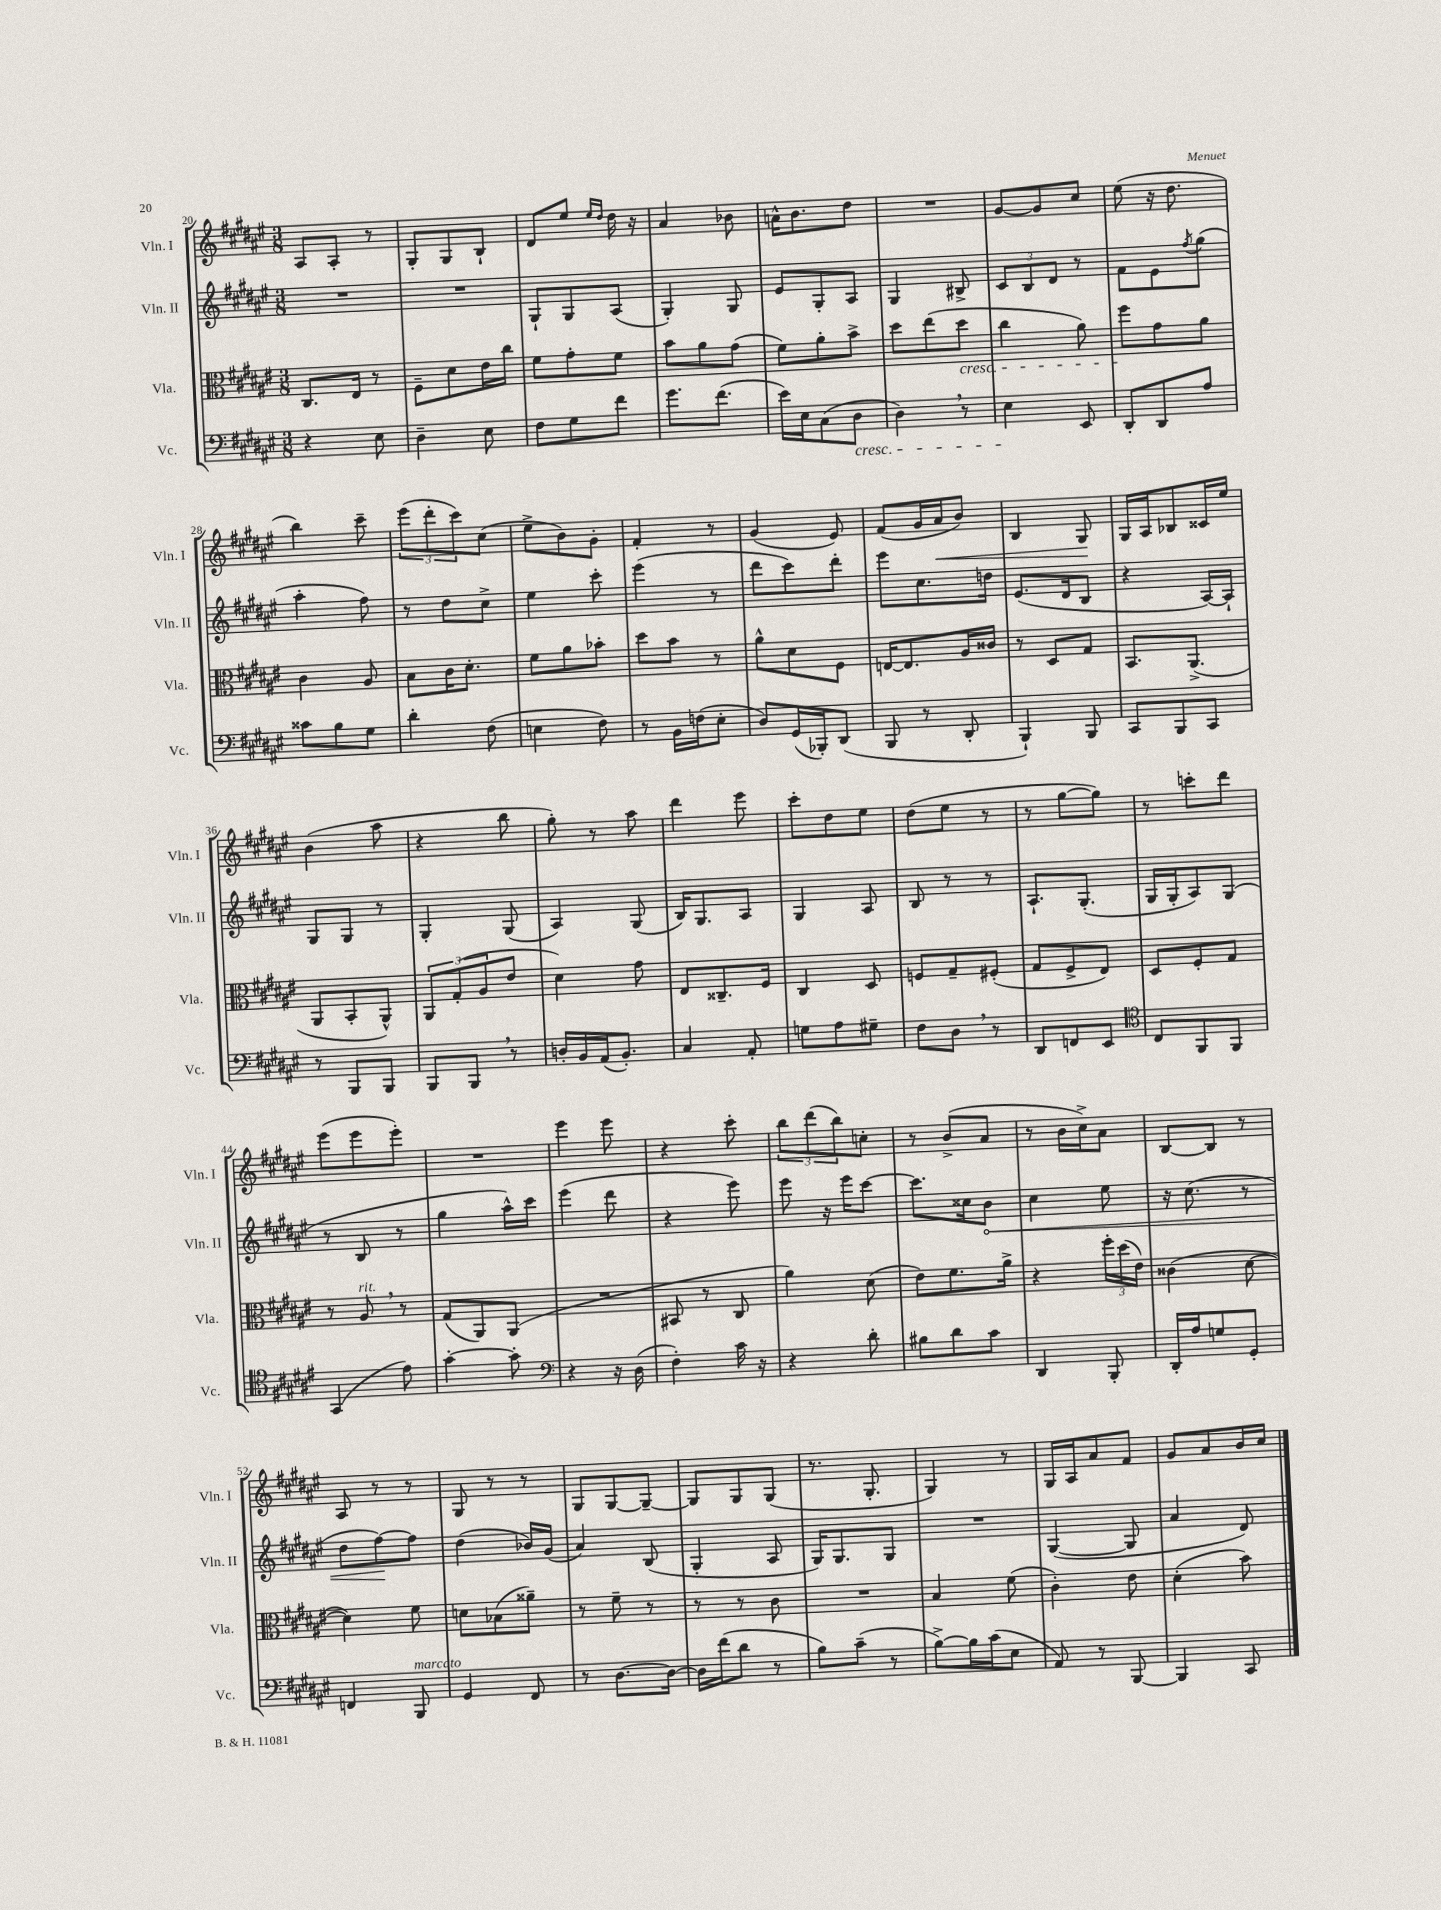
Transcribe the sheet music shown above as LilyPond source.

<<
\new StaffGroup <<
\new Staff = "s0" \with { instrumentName = "Vln. I" shortInstrumentName = "Vln. I" } {
    \clef treble \key fis \major \numericTimeSignature \time 3/8
    ais8 ais8-. r8 |
    gis8-. gis8 b8-! |
    dis'8 eis''8 \grace { eis''16 dis''16 } dis''16 r16 |
    ais'4 bes'8 |
    a'16-^ b'8. dis''8 |
    R4. |
    gis'8~ gis'8 cis''8 |
    eis''8( r16 dis''8. |
    b''4) cis'''8-- |
    \tuplet 3/2 { eis'''8( dis'''8-. cis'''8) } cis''8( |
    eis''8-> b'8) gis'8-. |
    fis'4-. r8 |
    gis'4( eis'8) |
    fis'8( gis'16 ais'16\< b'8) |
    b4 gis8\! |
    gis16 ais16 bes8 cisis'16 eis''16 |
    b'4( ais''8 |
    r4 b''8 |
    gis''8-.) r8 ais''8 |
    dis'''4 eis'''8 |
    cis'''8-. dis''8 eis''8 |
    dis''8( eis''8 r8 |
    r8 gis''8~ gis''8) |
    r8 c'''8-. dis'''8 |
    eis'''8( eis'''8 eis'''8-.) |
    R4. |
    eis'''4 eis'''8 |
    r4 cis'''8-. |
    \tuplet 3/2 { b''8 dis'''8( b''8) } c''8-. |
    r8 b'8->( ais'8 |
    r8 b'16 cis''16->) ais'8 |
    b8~ b8 r8 |
    ais8 r8 r8 |
    gis8 r8 r8 |
    gis8 gis8~ gis8~-- |
    gis8 gis8 gis8( |
    r8. gis8.-. |
    gis4) r8 |
    gis16 ais16 ais'8 fis'8 |
    gis'8 ais'8 b'16 cis''16 \bar "|." |
}
\new Staff = "s1" \with { instrumentName = "Vln. II" shortInstrumentName = "Vln. II" } {
    \clef treble \key fis \major \numericTimeSignature \time 3/8
    R4. |
    R4. |
    gis8-! gis8 ais8( |
    gis4-.) gis8 |
    eis'8 gis8-. ais8 |
    gis4 bis8-> |
    \tuplet 3/2 { cis'8 b8 dis'8 } r8 |
    fis'8 eis'8 \acciaccatura { fis''8 } gis''8( |
    ais''4-. fis''8) |
    r8 dis''8 cis''8-> |
    eis''4 cis'''8-. |
    eis'''4( r8 |
    dis'''8 cis'''8) dis'''8-. |
    eis'''8 cis''8. d''16 |
    eis'8.( dis'16 b8 |
    r4 ais16~) ais16-! |
    gis8 gis8 r8 |
    gis4-. gis8( |
    ais4) gis8( |
    b16) gis8. ais8 |
    gis4 ais8 |
    b8 r8 r8 |
    ais8.-! gis8.-.( |
    gis16 gis16-. ais8) gis8( |
    r8 b8 r8 |
    gis''4 ais''16-^) cis'''16 |
    eis'''4( dis'''8 |
    r4 eis'''8) |
    eis'''8 r16 eis'''16 cis'''8~ |
    cis'''8. cisis''16 \once \override Hairpin.circled-tip = ##t b'8\< |
    cis''4 eis''8 |
    r16 cis''8.( r8 |
    dis''8 fis''8~\!) fis''8 |
    dis''4( bes'16) gis'16( |
    ais'4) b8( |
    gis4-. ais8 |
    gis16) gis8. gis8 |
    R4. |
    gis4~( gis8 |
    ais'4 dis'8) \bar "|." |
}
\new Staff = "s2" \with { instrumentName = "Vla." shortInstrumentName = "Vla." } {
    \clef alto \key fis \major \numericTimeSignature \time 3/8
    cis8. eis16 r8 |
    fis8-- dis'8 eis'16 cis''16 |
    fis'8 gis'8-. fis'8 |
    b'8 ais'8 gis'8( |
    fis'8) ais'8-. b'8-> |
    dis''8 eis''8( dis''8\cresc |
    cis''4 ais'8) |
    fis''8\! gis'8 ais'8 |
    cis'4 ais8 |
    b8 cis'16 dis'8.-. |
    fis'8 ais'8 bes'8-. |
    dis''8 b'8 r8 |
    ais'8-^ dis'8 fis8 |
    e16~ e8. ais16 cisis'16 |
    r8 dis8 gis8 |
    b,8. ais,8.->( |
    ais,8 b,8-. ais,8-^) |
    \tuplet 3/2 { ais,8 gis8-.( ais8 } eis'8 |
    dis'4) gis'8 |
    eis8 cisis8.-- fis16 |
    cis4 dis8 |
    f8 gis8-- fis8-.( |
    gis8 fis8-> eis8) |
    dis8 fis8-. gis8 |
    r8 ais8^\markup { \italic "rit." } \breathe r8 |
    gis8( ais,8) ais,8( |
    R4. |
    bis,8 r8 cis8 |
    ais'4) dis'8( |
    eis'8) fis'8. ais'16-> |
    r4 \tuplet 3/2 { fis''16-. dis''16( eis'16) } |
    cisis'4( dis'8~ |
    dis'4) fis'8 |
    d'8 bes8( aisis'8--) |
    r8 fis'8-- r8 |
    r8 r8 cis'8 |
    R4. |
    b4 fis'8( |
    cis'4-.) eis'8 |
    dis'4-.( b'8) \bar "|." |
}
\new Staff = "s3" \with { instrumentName = "Vc." shortInstrumentName = "Vc." } {
    \clef bass \key fis \major \numericTimeSignature \time 3/8
    r4 eis8 |
    dis4-- eis8 |
    fis8 gis8 fis'8 |
    gis'8. fis'8.( |
    eis'16) eis16 cis8( dis8\cresc |
    dis4) \breathe r8 |
    eis4\! eis,8 |
    dis,8-. dis,8 ais8 |
    cisis'8 b8 gis8 |
    dis'4-. fis8( |
    e4 fis8) |
    r8 b,16 f16( eis8-. |
    dis8) gis,16( bes,,16-.) dis,8( |
    b,,8 r8 dis,8-. |
    b,,4-!) b,,8 |
    cis,8 b,,8 cis,8 |
    r8 b,,8 b,,8 |
    b,,8 b,,8 \breathe r8 |
    d16-. b,16 ais,16( b,8.-.) |
    cis4 ais,8-. |
    g8 ais8 gis8-- |
    fis8 dis8 \breathe r8 |
    dis,8 f,8 eis,8 |
    \clef tenor cis8 fis,8 fis,8 |
    gis,4( eis'8) |
    gis'4~-. gis'8-. |
    \clef bass r4 r16 dis16( |
    fis4-.) cis'16 r16 |
    r4 dis'8-. |
    bis8 dis'8 cis'8 |
    dis,4 b,,8-. |
    dis,16-. ais16 g8 gis,8-. |
    f,4 b,,8^\markup { \italic "marcato" } |
    gis,4 fis,8 |
    r8 dis8.~ dis16~ |
    dis16 fis'16( dis'8 r8 |
    b8) cis'8--( r8 |
    b8~->) b16 cis'16( eis8 |
    ais,8) r8 b,,8~ |
    b,,4 cis,8 \bar "|." |
}
>>
>>
\layout { \context { \Score currentBarNumber = #20 } }
